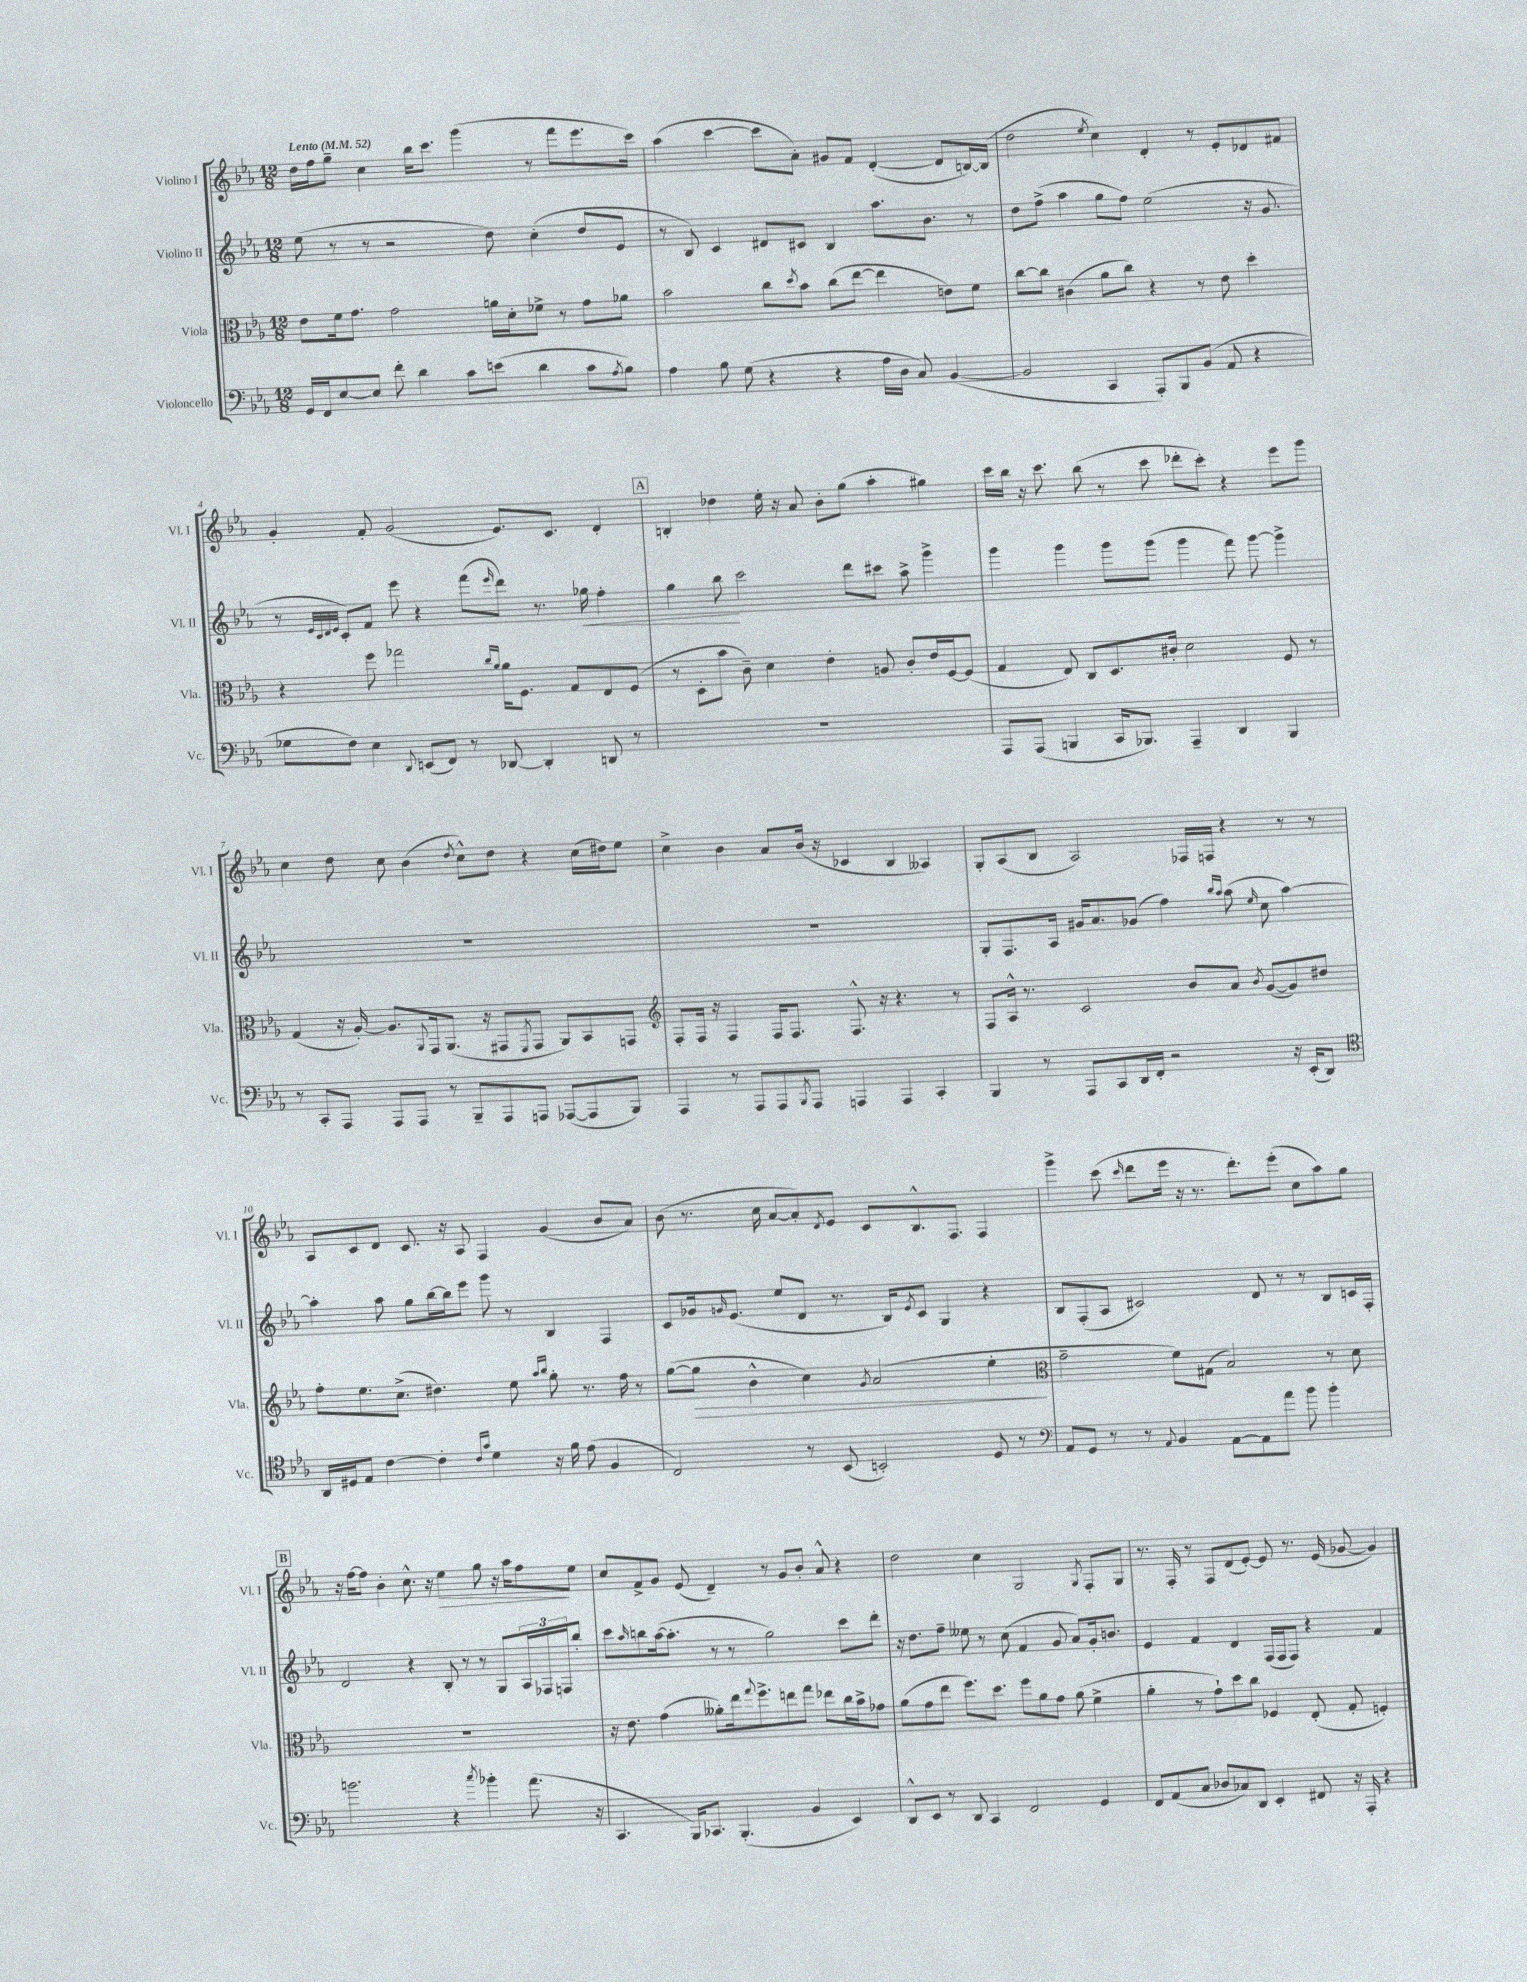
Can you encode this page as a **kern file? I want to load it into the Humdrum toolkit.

**kern	**kern	**kern	**kern
*staff4	*staff3	*staff2	*staff1
*clefF4	*clefC3	*clefG2	*clefG2
*k[b-e-a-]	*k[b-e-a-]	*k[b-e-a-]	*k[b-e-a-]
*M12/8	*M12/8	*M12/8	*M12/8
*MM52	*MM52	*MM52	*MM52
16GG	8e-	(8ee-	16dd
16FF	.	.	16ff
[8E-	16f	8r	8gg~
.	8.g	.	.
8E-]	.	8r	4cc
8f'	2g	2r	.
4d	.	.	16bb-
.	.	.	8.ccc
8c	.	.	(4ggg
(8e	16a	8dd)	.
.	16d'	.	.
4d	8f-^	(4cc'	8r
.	8r	.	8fff
8c	8g	8dd	8.eee-
8qA-	.	.	.
8B-)	8a-	8e-	.
.	.	.	16ccc)
=	=	=	=
4A-	2b-	8r	(4aa-
.	.	8B-)	.
8B-	.	4c	[4ccc
(8G	.	.	.
4r	8cc	8d#	8ccc]
.	8qdd	.	.
.	8b-	8c#	8a-')
4r	(8cc	4B-	8g#
.	[8ee-	.	8f
16A-	4ee-]	8.aa-	([4d'
16D	.	.	.
8C)	.	.	.
.	.	8.b-	.
([4BB-	8e)	.	8d]
.	8f	8r	[16B)
.	.	.	(16B]
=	=	=	=
2BB-]	[8cc	8dd	2dd
.	8cc]	(8ff^	.
.	(4c#	4aa-	.
.	.	.	8qee-
4CC	8a-	8gg	4cc)
.	8cc)	8ff)	.
8AAA-')	4r	(2ee-	4d'
8BBB-	.	.	.
(8BB-	8r	.	8r
8AA-	8e-	.	8e-'
4r	4dd'	16r	8d-
.	.	8.g	.
.	.	.	8f#
=	=	=	=
8G-	4r	8r	4g'
.	.	32qqe-	.
.	.	32qqc	.
.	.	32qqd	.
.	.	32qqe-	.
8F)	.	8c')	.
4E-	8ff	8f	8f'
.	2gg-	8eee-	(2g
8qqDD	.	.	.
(8EE	.	4r	.
8FF)	.	.	.
8r	.	(8fff	.
.	16qqcc	.	.
.	16qqa-	16qqeee-	.
[8DD-	16a-	8ddd)	8.e-)
.	8.F	.	.
4DD-']	.	8.r	.
.	.	.	8.c
.	8G	.	.
.	.	16gg-	.
8DD	8E-	4ff'	4d'
8r	(8F	.	.
=	=	=	=
1.r	8r	4gg	4B'
.	8D'	.	.
.	8b-	8bb-	4dd-
.	8c~)	2ccc	.
.	4d	.	16ee-'
.	.	.	16r
.	.	.	8a-
.	4e-'	.	8b-'
.	.	8ddd	(8gg
.	8A	8ccc#	4aa-'
.	8c'	8aa-^	.
.	16e-	4ggg^	4gg#)
.	[16F	.	.
.	(8F]	.	.
=	=	=	=
8AAA-	4G	4ggg	16ccc
.	.	.	16bb-
(8AAA-	.	.	16r
.	.	.	8.ccc
4BBB	8E-)	4ggg	.
.	8C	.	(8bb-
16CC	8.D	8ggg	8r
8.BBB-)	.	.	.
.	.	(8ggg	8ccc
.	16c#'	.	.
4AAA-~	2d	4ggg	8ddd-'
.	.	.	8ccc')
4DD	.	8fff)	4r
.	.	[8ggg	.
4BBB-	8F	4ggg^]	8eee-
.	8r	.	8ggg
=	=	=	=
8r	(4G	1.r	4cc
8CC'	.	.	.
8AAA-	16r	.	8dd
.	[16A-')	.	.
8AAA-	8.A-]	.	8cc
8AAA-	.	.	(4b-
.	8qqAA-	.	.
.	16GG	.	.
8r	(8.AA-	.	.
.	.	.	8qdd
8BBB-~	.	.	8cc^^)
.	16r	.	.
8AAA-	8GG#	.	8dd
.	8qFF	.	.
8AAA	8GG#	.	4r
([8AAA-	8AA-)	.	.
8AAA-]	8BB-	.	(16cc
.	.	.	16dd#)
8BBB-)	8GG	.	8ee-
=	=	=	=
*	*clefG2	*	*
4AAA-	8F'	1.r	4cc^
.	16F	.	.
.	16r	.	.
8r	4F	.	4b-
8AAA-	.	.	.
8AAA-	16F	.	8a-
.	8.F	.	.
8qBBB-	.	.	.
8AAA-	.	.	(16b-
.	.	.	16r
4AAA	8.F^^	.	4c-
.	16r	.	.
4AAA	4.r	.	4B-
4CC'	.	.	4A--)
.	8r	.	.
=	=	=	=
4BBB-	8F	8G'	8G'
.	16A-^^	8.F	(8A-
.	8.r	.	.
8r	.	.	8B-
.	.	16A-	.
8AAA-	2c	16g#	2A-)
.	.	8.a-	.
8CC	.	.	.
16DD	.	(8g-	.
16FF'	.	.	.
2r	.	4ff)	.
.	8b-	.	16F-
.	.	.	16F
.	.	16qqbb-	.
.	.	16qqaa-	.
.	8a-	(8aa-	4r
.	8qb-	16qqee-	.
.	([8g	8cc	.
16r	8g])	[4aa-)	8r
(16EE-'	.	.	.
8DD)	8dd#	.	8r
=	=	=	=
*clefC4	*	*	*
16AA-	8ff'	4aa-']	8A-
16D#	.	.	.
8E-	8.ee-	.	8c
[4c	.	8aa-	8d
.	(8.cc^	.	.
.	.	8gg	8.c
4c']	4.dd#)	[16bb-	.
.	.	16bb-]	16r
.	.	8eee-	8A-
16qqc	.	.	.
16qqg	.	.	.
4d	.	8ggg	4F
.	8ee-	8r	.
.	16qqaa-	.	.
.	16qqbb-	.	.
16r	8gg'	4B-	(4g
16f	.	.	.
(8e-	8.r	.	.
4F	.	4F	8b-
.	16ff	.	.
.	8r	.	8a-)
=	=	=	=
2C)	([8gg	8c	(8b-
.	8gg]	16g-	8.r
.	.	16qqg	.
.	.	(8.e-	.
.	4b-^^	.	.
.	.	.	16cc
.	.	8ee-	[8a-
8r	4cc)	8d	8a-'])
.	.	.	8qd
(8BB-	.	8.r	8e-
.	8qg	.	.
2BB')	(2a-	.	8c
.	.	16B-)	.
.	.	8qe-	.
.	.	8c	8.B-^^
.	.	4G	.
.	.	.	8.F
8D	4ee-'	4r	4F
8r	.	.	.
=	=	=	=
*clefF4	*clefC3	*	*
8AA-	2g~	8B-	4ggg^
8GG	.	(8F'	.
8r	.	8A-	(8ccc
.	.	.	16qqccc
8r	.	2c#)	8ddd
8qqAA-	.	.	.
4BB-	8f)	.	16eee-
.	.	.	16r
.	(8G#	.	8.r
[8AA-	2B-)	.	.
.	.	.	8.ddd')
8AA-]	.	8d	.
8a-	.	8r	(8eee-'
8b-	.	8r	8cc
4b-'	8r	8B-	8aa-)
.	8d	16c	8gg
.	.	16F'	.
=	=	=	=
2.b	1.r	2d	16r
.	.	.	[16ff
.	.	.	8ff]
.	.	.	4b-'
.	.	4r	8.cc^^
.	.	.	16r
4r	.	8B-'	4ee-
.	.	8r	.
8qcc	.	.	.
4b-'	.	8r	8gg
.	.	8G	16r
.	.	.	16aa-
(8.a-	.	24A-	8ff
.	.	24F-	.
.	.	24F	.
.	.	8bb-'	8ee-
16r	.	.	.
=	=	=	=
4.CC	16r	8ccc	8cc
.	8.e-	.	.
.	.	16qqaa-	.
.	.	8bb	8f^
.	(4g	([16aa-	8g
.	.	8.aa-']	.
16BBB-)	.	.	(8e-
8.CC-	.	.	.
.	8a--')	8r	4d~)
(4.BBB-'	16ee-	8r	.
.	8qqgg	.	.
.	8.ff^	.	.
.	.	2gg)	8r
.	8ee	.	8g
4BB-	8gg	.	8b-'
.	8ee-	.	8a-^^
4EE-)	16cc	8ccc	4r
.	16b-^	.	.
.	8g-	8ddd'	.
=	=	=	=
8DD^^	(8a-	16r	2dd
.	.	8.dd	.
8EE-	8g	.	.
8r	8ee-	8ff~	.
8DD	8.ff)	8ee--	.
4CC	.	8r	4cc
.	8.dd	.	.
.	.	(8cc	.
2FF	8ff	4f	2G
.	8a-	.	.
.	8g	8g	.
.	(8a-	8a-)	.
.	.	.	8qG
4GG	4f^	16g'	8F'
.	.	8.b	.
.	.	.	8G
=	=	=	=
8FF	4a-'	4e-	8.r
(8AA-	.	.	.
.	.	.	16F'
8C	8r	4f	8r
8D-	8g`)	.	8F
8C-)	8dd	4d	(8d
8DD	8cc	.	[8e-')
4EE-'	4F-	(16F	8e-]
.	.	16F	.
.	.	8F)	8.r
8FF#	(8E-'	4r	.
.	.	.	(16e-
16r	8G'	.	[8g-
16AAA-'	.	.	.
4r	4F')	4f	4g-])
==	==	==	==
*-	*-	*-	*-
